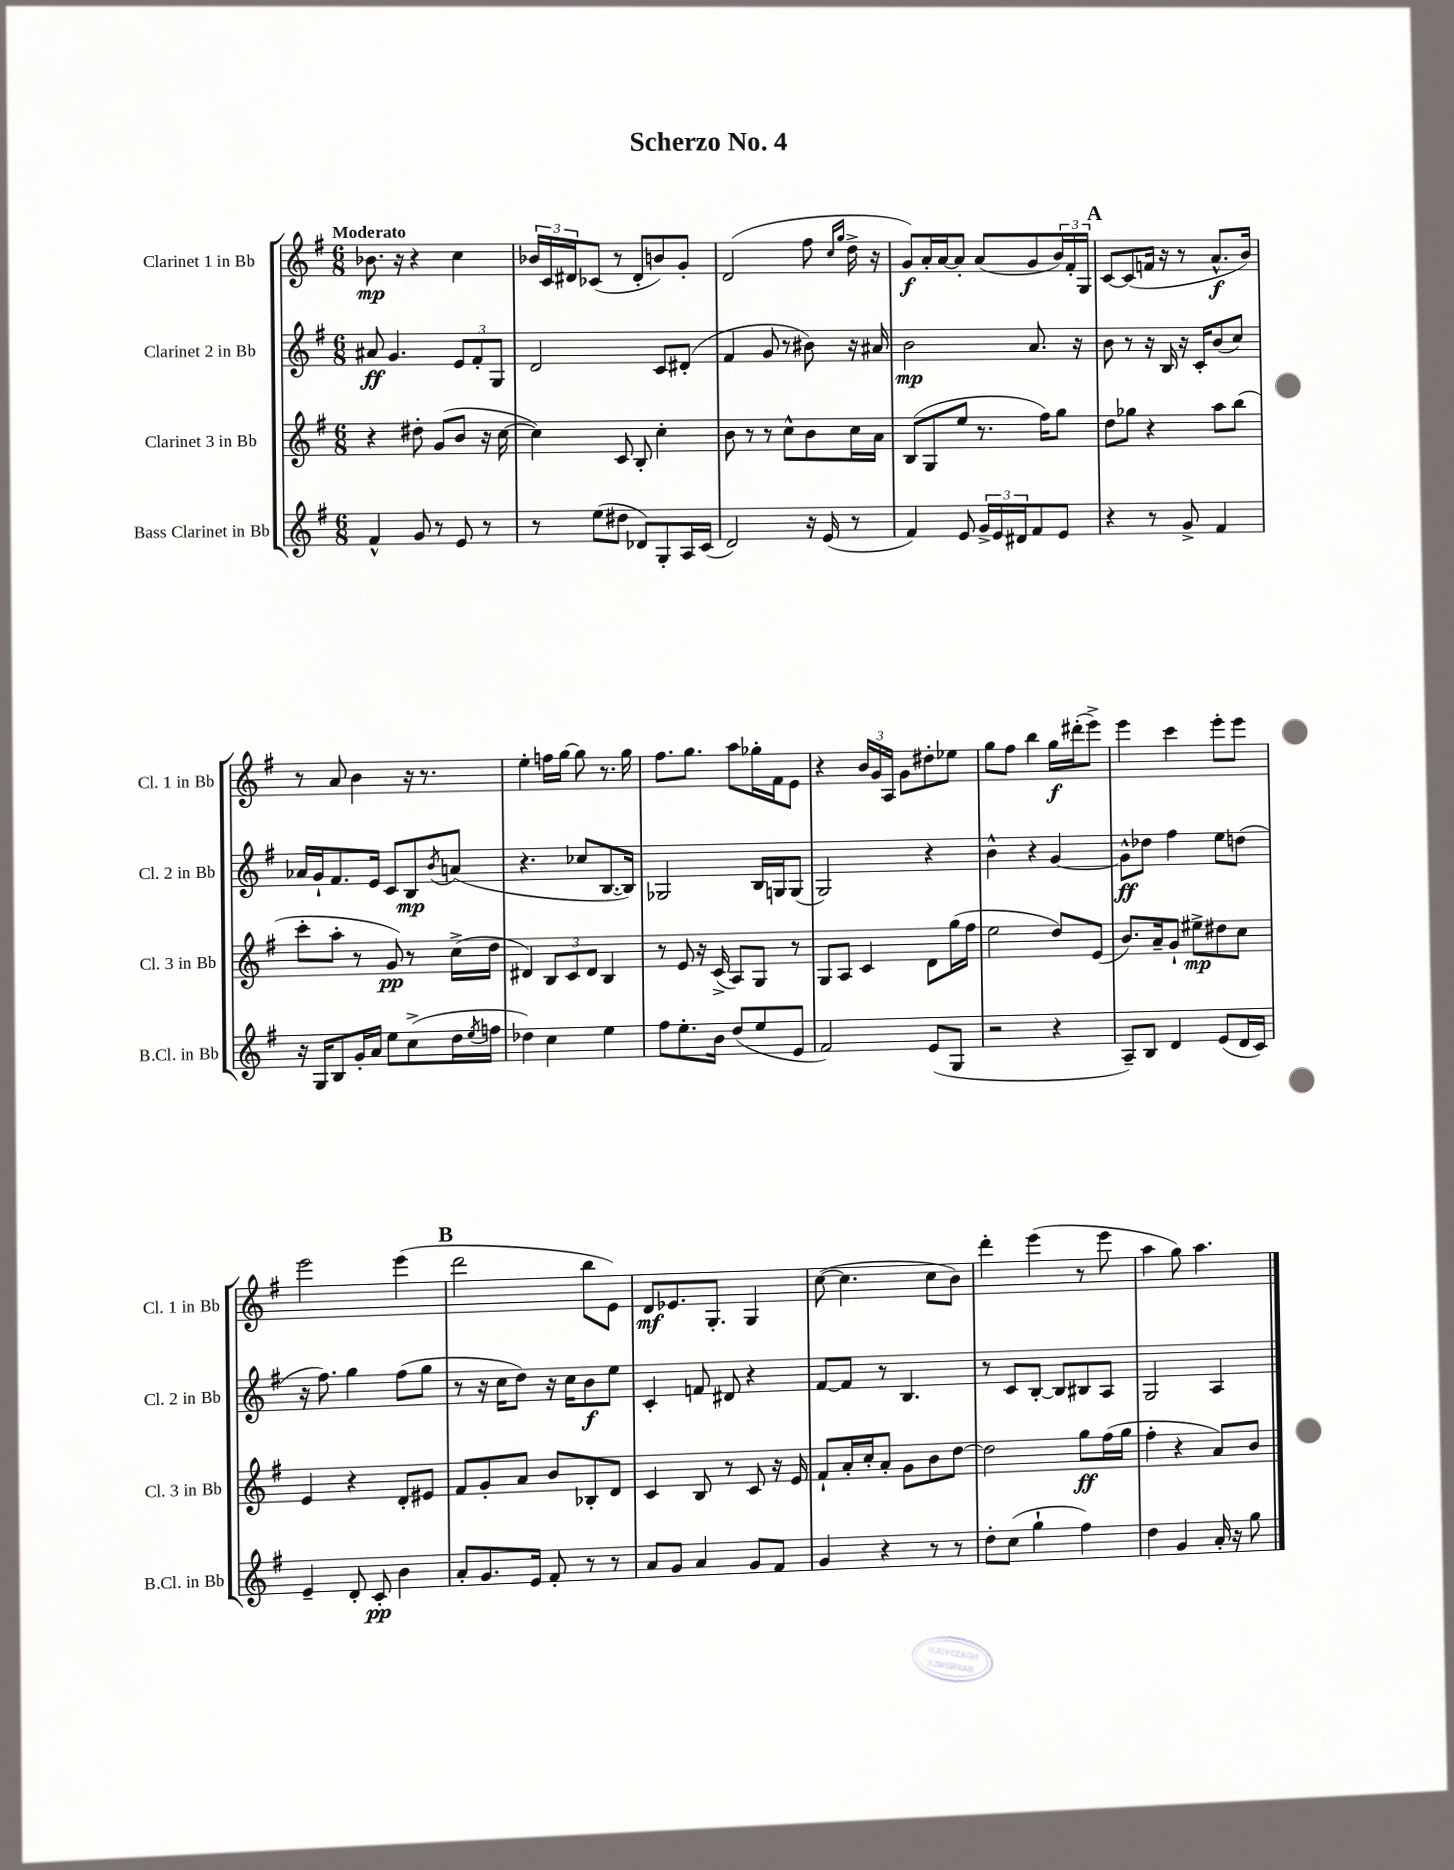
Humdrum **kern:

**kern	**dynam	**kern	**dynam	**kern	**dynam	**kern	**dynam
*part4	*part4	*part3	*part3	*part2	*part2	*part1	*part1
*staff4	*staff4	*staff3	*staff3	*staff2	*staff2	*staff1	*staff1
*I"Bass Clarinet in Bb	*	*I"Clarinet 3 in Bb	*	*I"Clarinet 2 in Bb	*	*I"Clarinet 1 in Bb	*
*I'B.Cl. in Bb	*	*I'Cl. 3 in Bb	*	*I'Cl. 2 in Bb	*	*I'Cl. 1 in Bb	*
*clefG2	*	*clefG2	*	*clefG2	*	*clefG2	*
*k[f#]	*	*k[f#]	*	*k[f#]	*	*k[f#]	*
*M6/8	*	*M6/8	*	*M6/8	*	*M6/8	*
=1	=1	=1	=1	=1	=1	=1	=1
!	!	!	!	!	!	!LO:TX:a:B:t=Moderato	!
4f#^^/	.	4r	.	8a#X/	ff	8.b-X\	mp
.	.	.	.	4.g/	.	.	.
.	.	.	.	.	.	16r	.
8g/	.	8dd#X'\	.	.	.	4r	.
8r	.	(8g/L	.	.	.	.	.
8e/	.	8b/J	.	12e/L	.	4cc\	.
.	.	.	.	12f#'/	.	.	.
8r	.	16r	.	.	.	.	.
.	.	.	.	12G/J	.	.	.
.	.	[16cc\	.	.	.	.	.
=2	=2	=2	=2	=2	=2	=2	=2
8r	.	4cc\])	.	2d/	.	24b-X/LL	.
.	.	.	.	.	.	24c/	.
.	.	.	.	.	.	24d#X/J	.
(8ee\L	.	.	.	.	.	(8c-X/J	.
8dd#X\J	.	8c/	.	.	.	8r	.
8d-X/L)	.	8B'/	.	.	.	8d#'/L	.
8G'/	.	4cc'\	.	8c/L	.	8bn/)	.
16A/L	.	.	.	(8d#X'/J	.	8g'/J	.
(16c/JJ	.	.	.	.	.	.	.
=3	=3	=3	=3	=3	=3	=3	=3
2d/)	.	8b\	.	4f#/	.	(2d/	.
.	.	8r	.	.	.	.	.
.	.	8r	.	8g/	.	.	.
.	.	8cc^^\L	.	8r	.	.	.
16r	.	8b\	.	8b#X\)	.	8ff#\	.
(16e/	.	.	.	.	.	.	.
.	.	.	.	.	.	16qqcc/LL	.
.	.	.	.	.	.	16qqgg/JJ	.
8r	.	16cc\L	.	16r	.	16dd^\	.
.	.	16a\JJ	.	16a#X/	.	16r	.
=4	=4	=4	=4	=4	=4	=4	=4
4f#/)	.	(8B/L	.	2b\	mp	8g/L)	f
.	.	8G/	.	.	.	16a'/L	.
.	.	.	.	.	.	[16a/J	.
8e/	.	8ee/J	.	.	.	8a'/J]	.
24g^/LL	.	8.r	.	.	.	(8a/L	.
24e/	.	.	.	.	.	.	.
24d#X/J	.	.	.	.	.	.	.
8f#/	.	.	.	8.a/	.	8g/	.
.	.	16ff#\KL)	.	.	.	.	.
8e/J	.	8gg\J	.	.	.	24b/L)	.
.	.	.	.	.	.	24f#'/	.
.	.	.	.	16r	.	.	.
.	.	.	.	.	.	24G/JJ	.
!!LO:REH:place=s1:t=A
=5	=5	=5	=5	=5	=5	=5	=5
4r	.	8dd\L	.	8b\	.	[8c/L	.
.	.	8gg-X\J	.	8r	.	(8c/]	.
8r	.	4r	.	16r	.	16fn/Jk	.
.	.	.	.	16B/	.	16r	.
8g^/	.	.	.	16r	.	8r	.
.	.	.	.	16c'/KL	.	.	.
4f#/	.	8aa\L	.	(8b/	.	8.a^^/L	f
.	.	(8bb\J	.	8cc/J)	.	.	.
.	.	.	.	.	.	16b/Jk)	.
!!LO:LB:g=z
=6	=6	=6	=6	=6	=6	=6	=6
16r	.	8ccc'\L	.	16a-X/LL	.	8r	.
16G/KL	.	.	.	16g`/J	.	.	.
8B/	.	8aa'\J	.	8.f#/	.	8a/	.
16g'/L	.	8r	.	.	.	4b\	.
16a/JJ	.	.	.	16e/Jk	.	.	.
8ee\L	.	8g/)	pp	8c/L	.	.	.
(8cc^\	.	8r	.	8B/	mp	16r	.
.	.	.	.	.	.	8.r	.
.	.	.	.	8qb/	.	.	.
16dd\L	.	(16cc^\LL	.	(8an/J	.	.	.
8qee/	.	.	.	.	.	.	.
16ffn\JJ	.	16dd\JJ	.	.	.	.	.
=7	=7	=7	=7	=7	=7	=7	=7
4dd-X\)	.	4d#X/)	.	4.r	.	4ee'\	.
4cc\	.	12B/L	.	.	.	16ffn\LL	.
.	.	.	.	.	.	[16gg\JJ	.
.	.	12c/	.	.	.	.	.
.	.	.	.	8cc-X/L	.	8gg\]	.
.	.	12d#/J	.	.	.	.	.
4ee\	.	4B/	.	[8.B/	.	8.r	.
.	.	.	.	16B/Jk])	.	16gg\	.
=8	=8	=8	=8	=8	=8	=8	=8
8ff#\L	.	8r	.	2G-X/	.	8.ff#\L	.
8.ee'\	.	8e/	.	.	.	.	.
.	.	.	.	.	.	8.gg\J	.
.	.	16r	.	.	.	.	.
16b\Jk	.	(16c^/	.	.	.	.	.
(8dd/L	.	8A/L)	.	.	.	8aa\L	.
8ee/	.	8G/J	.	16B/LL	.	16gg-X'\L	.
.	.	.	.	16Gn/J	.	16f#\J	.
8e/J	.	8r	.	(8G/J	.	8e\J	.
=9	=9	=9	=9	=9	=9	=9	=9
2f#/)	.	8G/L	.	2G/)	.	4r	.
.	.	8A/J	.	.	.	.	.
.	.	4c/	.	.	.	24b/LL	.
.	.	.	.	.	.	24g/	.
.	.	.	.	.	.	24A/JJ	.
.	.	.	.	.	.	8g\L	.
(8e/L	.	8d\L	.	4r	.	8dd#X'\	.
8G/J	.	(16gg\L	.	.	.	8ee-X\J	.
.	.	16ff#\JJ	.	.	.	.	.
=10	=10	=10	=10	=10	=10	=10	=10
2r	.	2ee\	.	4b^^\	.	8gg\L	.
.	.	.	.	.	.	8ff#\J	.
.	.	.	.	4r	.	4bb\	.
4r	.	8dd/L)	.	[4g/	.	16gg\LL	f
.	.	.	.	.	.	(16ddd#X'\J	.
.	.	(8e/J	.	.	.	8eee^\J)	.
=11	=11	=11	=11	=11	=11	=11	=11
8A~/L)	.	8.b/L)	.	8g^^\L]	ff	4eee\	.
8B/J	.	.	.	8dd-X\J	.	.	.
.	.	16a~/k	.	.	.	.	.
4d/	.	8g`/J	.	4ff#\	.	4ccc\	.
.	.	8ee#X^\L	mp	.	.	.	.
(8e/L	.	8dd#X\	.	8ee\L	.	8eee'\L	.
16d/L	.	8cc\J	.	(8ddn\J	.	8eee\J	.
16c/JJ)	.	.	.	.	.	.	.
!!LO:LB:g=z
=12	=12	=12	=12	=12	=12	=12	=12
4e~/	.	4e/	.	16r	.	2eee\	.
.	.	.	.	8.ff#\)	.	.	.
8d'/	.	4r	.	4gg\	.	.	.
8c'/	pp	.	.	.	.	.	.
4b\	.	8d'/L	.	(8ff#\L	.	(4eee\	.
.	.	8e#X/J	.	8gg\J	.	.	.
!!LO:REH:place=s1:t=B
=13	=13	=13	=13	=13	=13	=13	=13
8a'/L	.	8f#/L	.	8r	.	2ddd\	.
8.g/	.	8g'/	.	16r	.	.	.
.	.	.	.	16cc\KL	.	.	.
.	.	8a/J	.	8dd\J)	.	.	.
16e/Jk	.	.	.	.	.	.	.
8f#'/	.	8b/L	.	16r	.	.	.
.	.	.	.	16cc\KL	.	.	.
8r	.	8B-X'/	.	8b\	f	8bb\L	.
8r	.	8d/J	.	8ee\J	.	8e\J)	.
=14	=14	=14	=14	=14	=14	=14	=14
8a/L	.	4c/	.	4c'/	.	8d/L	mf
8g/J	.	.	.	.	.	8.e-X/	.
4a/	.	8B/	.	8fn/	.	.	.
.	.	.	.	.	.	8.G'/J	.
.	.	8r	.	8d#X/	.	.	.
8g/L	.	8c/	.	4r	.	4G/	.
8f#/J	.	16r	.	.	.	.	.
.	.	16e/	.	.	.	.	.
=15	=15	=15	=15	=15	=15	=15	=15
4g/	.	8f#`/L	.	[8f#/L	.	([8cc\	.
.	.	16a'/L	.	8f#/J]	.	4.cc\]	.
.	.	16cc'/J	.	.	.	.	.
4r	.	8a'/J	.	8r	.	.	.
.	.	8g\L	.	4.B/	.	.	.
8r	.	8b\	.	.	.	8cc\L	.
8r	.	[8dd\J	.	.	.	8b\J)	.
=16	=16	=16	=16	=16	=16	=16	=16
8dd'\L	.	2dd\]	.	8r	.	4ddd'\	.
(8cc\J	.	.	.	8c/L	.	.	.
4gg`\	.	.	.	[8B'/J	.	(4eee\	.
.	.	.	.	8B/L]	.	.	.
4ff#\)	.	8gg\L	ff	8B#X/	.	8r	.
.	.	(16ff#\L	.	8A/J	.	8eee\	.
.	.	16gg\JJ	.	.	.	.	.
=17	=17	=17	=17	=17	=17	=17	=17
4dd\	.	4ff#'\	.	2G/	.	4aa\	.
4g/	.	4r	.	.	.	8gg\)	.
.	.	.	.	.	.	4.aa\	.
16a'/	.	8a/L)	.	4A/	.	.	.
16r	.	.	.	.	.	.	.
8gg\	.	8b/J	.	.	.	.	.
==	==	==	==	==	==	==	==
*-	*-	*-	*-	*-	*-	*-	*-
